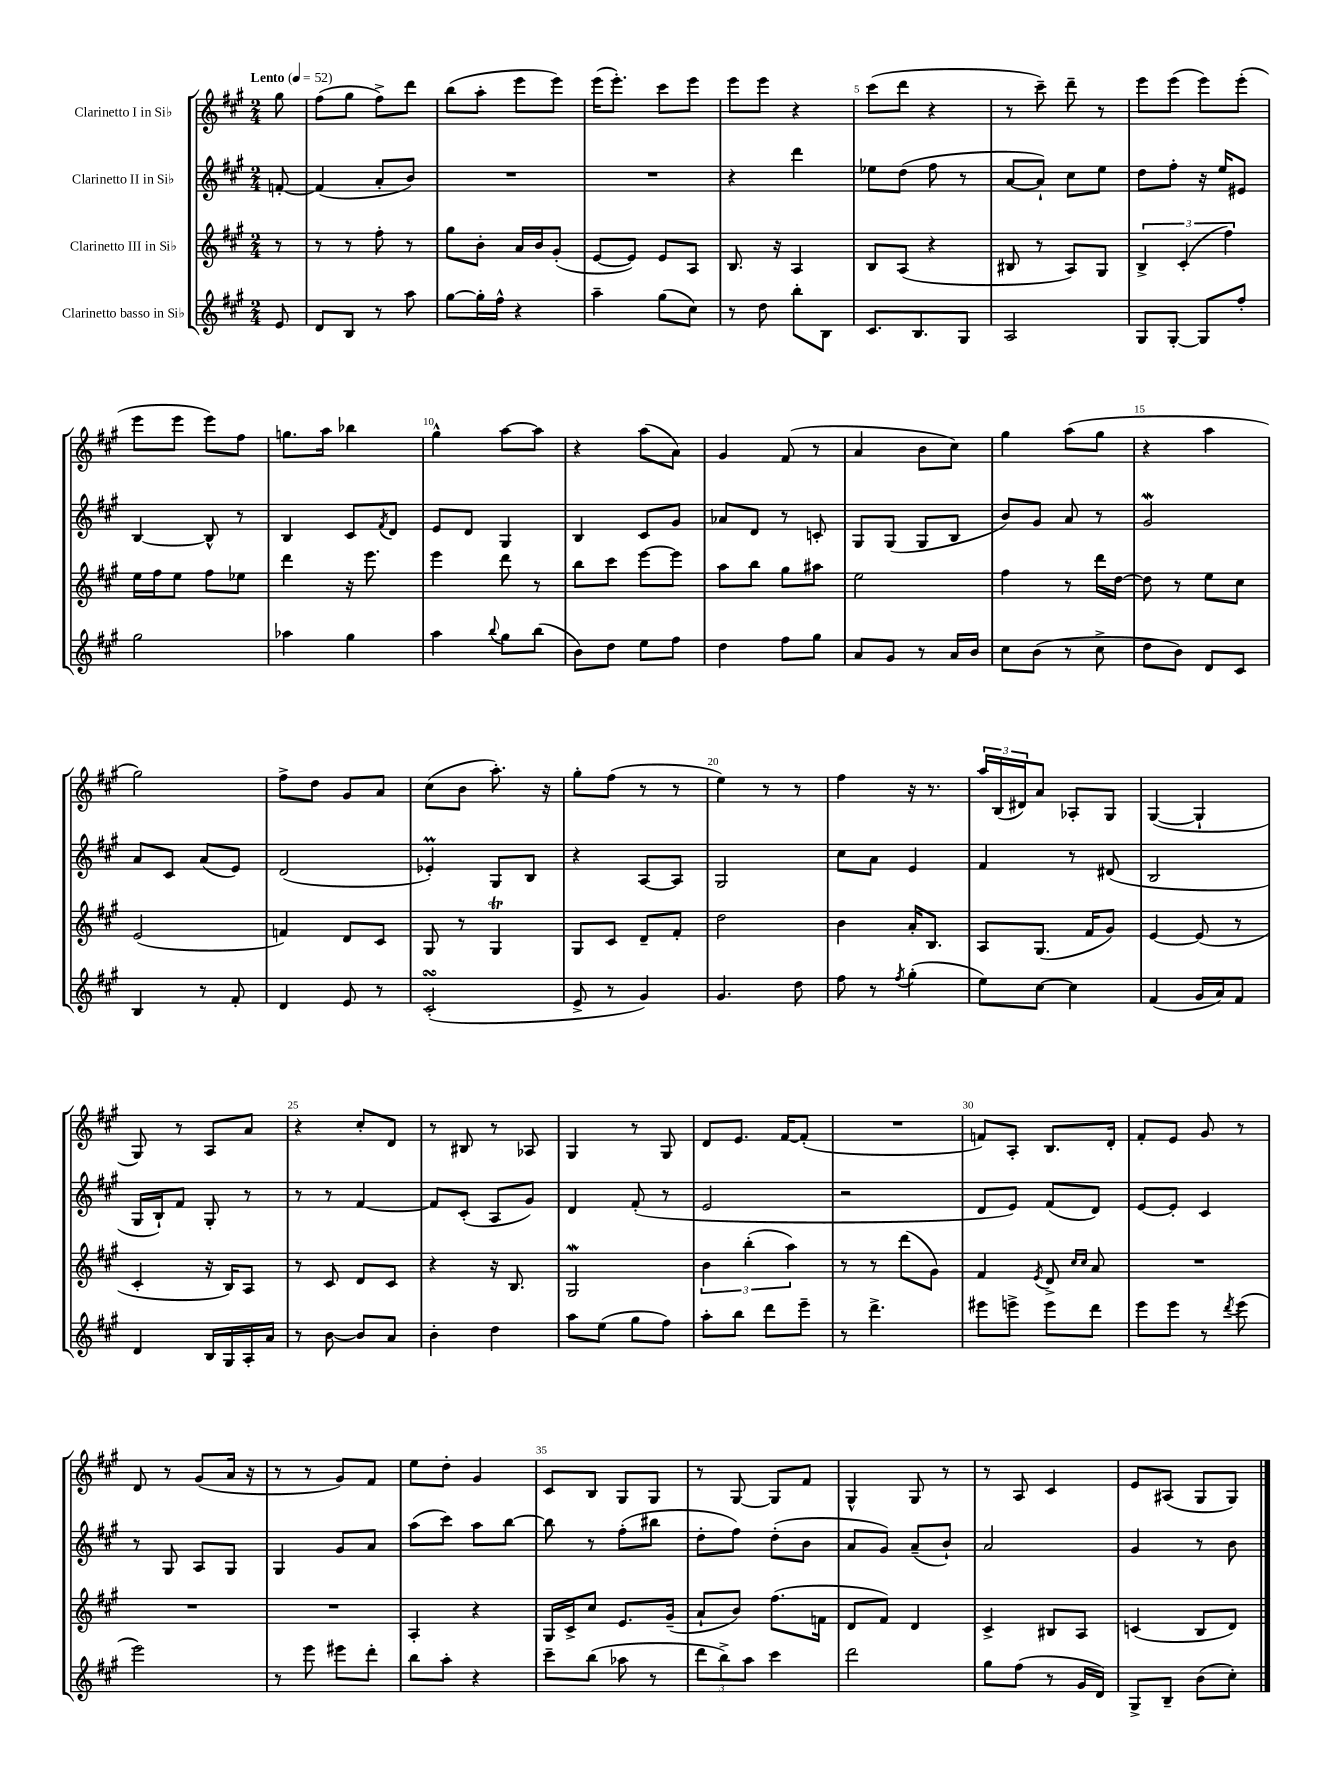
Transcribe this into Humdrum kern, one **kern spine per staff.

**kern	**kern	**kern	**kern
*staff4	*staff3	*staff2	*staff1
*clefG2	*clefG2	*clefG2	*clefG2
*k[f#c#g#]	*k[f#c#g#]	*k[f#c#g#]	*k[f#c#g#]
*M2/4	*M2/4	*M2/4	*M2/4
*MM52	*MM52	*MM52	*MM52
8e	8r	[8f'	8gg#
=	=	=	=
8d	8r	(4f]	(8ff#
8B	8r	.	8gg#
8r	8ff#'	8a'	8ff#^)
8aa	8r	8b)	8ddd
=	=	=	=
[8gg#	8gg#	2r	(8bb
16gg#']	8b'	.	8aa'
16ff#^^	.	.	.
4r	16a	.	8eee
.	16b	.	.
.	(8g#'	.	8eee)
=	=	=	=
4aa~	[8e	2r	(16eee
.	.	.	8.eee')
.	8e])	.	.
(8gg#	8e	.	8ccc#
8cc#)	8A	.	8eee
=	=	=	=
8r	8.B	4r	8eee
8dd	.	.	8eee
.	16r	.	.
8bb'	4A	4ddd	4r
8B	.	.	.
=	=	=	=
8.c#	8B	8ee-	(8ccc#
.	(8A	(8dd	8ddd
8.B	.	.	.
.	4r	8ff#	4r
8G#	.	8r	.
=	=	=	=
2A	8B#	[8a	8r
.	8r	8a`])	8ccc#~)
.	8A)	8cc#	8ddd~
.	8G#	8ee	8r
=	=	=	=
8G#	6B^	8dd	8eee
[8G#'	.	8ff#'	(8eee
.	(6c#'	.	.
8G#]	.	16r	8eee)
.	.	16ee	.
.	6ff#)	.	.
8ff#'	.	8e#	(8eee'
=	=	=	=
2gg#	16ee	[4B	8eee
.	16ff#	.	.
.	8ee	.	8eee
.	8ff#	8B^^]	8eee)
.	8ee-	8r	8ff#
=	=	=	=
4aa-	4ddd	4B	8.gg
.	.	.	16aa
4gg#	16r	8c#	4bb-
.	8.eee	.	.
.	.	8qf#	.
.	.	8d	.
=	=	=	=
4aa	4eee	8e	4gg#^^
.	.	8d	.
8qqbb	.	.	.
8gg#	8ddd	4G#	[8aa
(8bb	8r	.	8aa]
=	=	=	=
8b)	8bb	4B	4r
8dd	8ccc#	.	.
8ee	[8eee	8c#	(8aa
8ff#	8eee]	8g#	8a)
=	=	=	=
4dd	8aa	8a-	4g#
.	8bb	8d	.
8ff#	8gg#	8r	(8f#
8gg#	8aa#	8c'	8r
=	=	=	=
8a	2ee	8G#	4a
8g#	.	(8G#	.
8r	.	8G#	8b
16a	.	8B	8cc#)
16b	.	.	.
=	=	=	=
8cc#	4ff#	8b)	4gg#
(8b	.	8g#	.
8r	8r	8a	(8aa
8cc#^	16ddd	8r	8gg#
.	[16dd	.	.
=	=	=	=
8dd	8dd]	2g#	4r
8b)	8r	.	.
8d	8ee	.	4aa
8c#	8cc#	.	.
=	=	=	=
4B	(2e	8a	2gg#)
.	.	8c#	.
8r	.	(8a	.
8f#'	.	8e)	.
=	=	=	=
4d	4f)	(2d	8ff#^
.	.	.	8dd
8e	8d	.	8g#
8r	8c#	.	8a
=	=	=	=
(2c#'	8G#	4e-')	(8cc#
.	8r	.	8b
.	4G#	8G#	8.aa')
.	.	8B	.
.	.	.	16r
=	=	=	=
8e^	8G#	4r	8gg#'
8r	8c#	.	(8ff#
4g#)	8d~	[8A	8r
.	8f#'	8A]	8r
=	=	=	=
4.g#	2dd	2G#	4ee)
.	.	.	8r
8dd	.	.	8r
=	=	=	=
8ff#	4b	8cc#	4ff#
8r	.	8a	.
8qff#	.	.	.
(4gg#'	16a'	4e	16r
.	8.B	.	8.r
=	=	=	=
8ee)	8A	4f#	24aa
.	.	.	(24B
.	.	.	24d#)
[8cc#	(8.G#	.	8a
4cc#]	.	8r	8A-'
.	16f#	.	.
.	8g#)	(8d#	8G#
=	=	=	=
(4f#	[4e	2B	([4G#
16g#	(8e]	.	4G#`]
16a)	.	.	.
8f#	8r	.	.
=	=	=	=
4d	4c#'	16G#	8G#)
.	.	16B`)	.
.	.	8f#	8r
16B	16r	8G#'	8A
16G#	16B)	.	.
16A'	8A	8r	8a
16a	.	.	.
=	=	=	=
8r	8r	8r	4r
[8b	8c#	8r	.
8b]	8d	[4f#	8cc#'
8a	8c#	.	8d
=	=	=	=
4b'	4r	8f#]	8r
.	.	(8c#'	8B#
4dd	16r	8A	8r
.	8.B	.	.
.	.	8g#)	8A-
=	=	=	=
8aa	2G#	4d	4G#
(8ee	.	.	.
8gg#	.	(8f#'	8r
8ff#)	.	8r	8G#
=	=	=	=
8aa'	6b	2e	8d
8bb	.	.	8.e
.	(6bb'	.	.
8ddd	.	.	.
.	.	.	[16f#
.	6aa)	.	.
8eee~	.	.	(8f#']
=	=	=	=
8r	8r	2r	2r
4.ddd^	8r	.	.
.	(8ddd	.	.
.	8g#)	.	.
=	=	=	=
8eee#	4f#	8d	8f)
8eee^	.	8e)	8A'
.	8qe	.	.
8eee	8d^	(8f#	8.B
.	16qqcc#	.	.
.	16qqcc#	.	.
8ddd	8a	8d)	.
.	.	.	16d'
=	=	=	=
8eee	2r	[8e	8f#'
8eee	.	8e']	8e
8r	.	4c#	8g#
8qddd	.	.	.
(8eee	.	.	8r
=	=	=	=
2eee)	2r	8r	8d
.	.	8G#	8r
.	.	8A	(8g#
.	.	8G#	16a
.	.	.	16r
=	=	=	=
8r	2r	4G#	8r
8eee	.	.	8r
8eee#	.	8g#	8g#)
8ddd'	.	8a	8f#
=	=	=	=
8bb	4A'	(8aa	8ee
8aa'	.	8ccc#)	8dd'
4r	4r	8aa	4g#
.	.	[8bb	.
=	=	=	=
8ccc#~	16G#	8bb]	8c#
.	16c#^	.	.
(8bb	8cc#	8r	8B
8aa-	8.e	(8ff#'	8G#
8r	.	8bb#	8G#
.	(16g#~	.	.
=	=	=	=
12ddd	8a`	8dd'	8r
12bb^)	.	.	.
.	8b)	8ff#)	[8G#
12aa	.	.	.
4ccc#	(8.ff#	(8dd'	8G#]
.	.	8b	8f#
.	16f	.	.
=	=	=	=
2ddd	8d	8a	4G#^^
.	8f#)	8g#)	.
.	4d	(8a~	8G#
.	.	8b`)	8r
=	=	=	=
8gg#	4c#^	2a	8r
(8ff#	.	.	8A
8r	8B#	.	4c#
16g#	8A	.	.
16d)	.	.	.
=	=	=	=
8G#^	(4c	4g#	8e
8B~	.	.	(8A#
(8b	8B	8r	8G#
8cc#')	8d)	8b	8G#)
==	==	==	==
*-	*-	*-	*-
